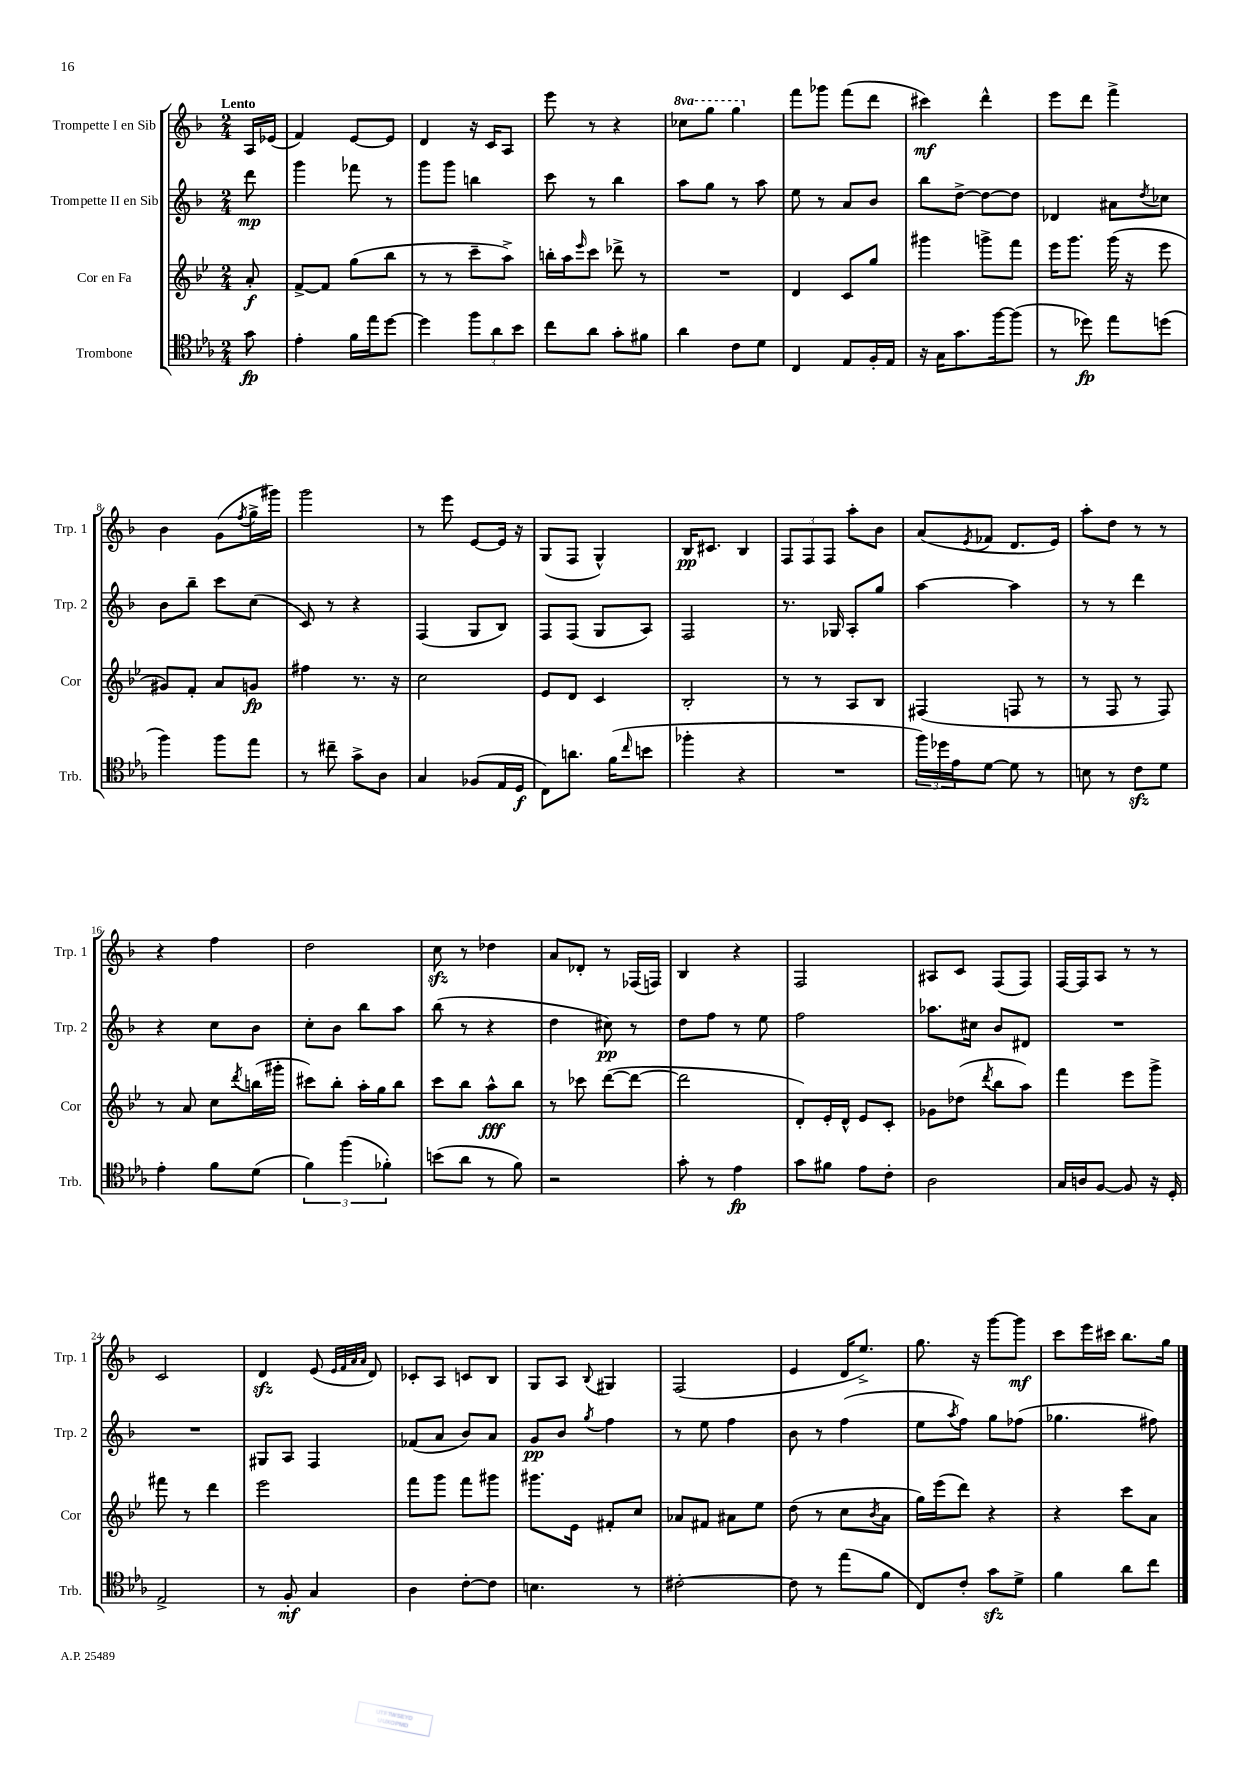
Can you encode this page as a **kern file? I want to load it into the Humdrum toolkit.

**kern	**dynam	**kern	**dynam	**kern	**dynam	**kern	**dynam
*part4	*part4	*part3	*part3	*part2	*part2	*part1	*part1
*staff4	*staff4	*staff3	*staff3	*staff2	*staff2	*staff1	*staff1
*I"Trombone	*	*I"Cor en Fa	*	*I"Trompette II en Sib	*	*I"Trompette I en Sib	*
*I'Trb.	*	*I'Cor	*	*I'Trp. 2	*	*I'Trp. 1	*
*clefC4	*	*clefG2	*	*clefG2	*	*clefG2	*
*k[b-e-a-]	*	*k[b-e-]	*	*k[b-]	*	*k[b-]	*
*M2/4	*	*M2/4	*	*M2/4	*	*M2/4	*
=	=	=	=	=	=	=	=
!	!	!	!	!	!	!LO:TX:a:B:t=Lento	!
8g\	fp	8a'/	f	8ddd\	mp	16A/LL	.
.	.	.	.	.	.	(16e-X/JJ	.
=1	=1	=1	=1	=1	=1	=1	=1
4e-'\	.	[8f^/L	.	4ggg\	.	4f/)	.
.	.	8f/J]	.	.	.	.	.
16f\LL	.	(8gg\L	.	8fff-X\	.	[8e/L	.
16ee-\J	.	.	.	.	.	.	.
[8dd\J	.	8bb-\J	.	8r	.	8e/J]	.
=2	=2	=2	=2	=2	=2	=2	=2
4dd\]	.	8r	.	8ggg\L	.	4d/	.
.	.	8r	.	8ggg\J	.	.	.
12ff\L	.	8ccc~\L	.	4bbn\	.	16r	.
.	.	.	.	.	.	16c/KL	.
12a-\	.	.	.	.	.	.	.
.	.	8aa^\J)	.	.	.	8A/J	.
12b-\J	.	.	.	.	.	.	.
=3	=3	=3	=3	=3	=3	=3	=3
8cc\L	.	16bbn'\LL	.	8ccc\	.	8eee\	.
.	.	16aa\J	.	.	.	.	.
.	.	16qqeee-/	.	.	.	.	.
8a-\J	.	8ccc\J	.	8r	.	8r	.
8g'\L	.	8ddd-X^\	.	4bb-\	.	4r	.
8f#X\J	.	8r	.	.	.	.	.
=4	=4	=4	=4	=4	=4	=4	=4
*	*	*	*	*	*	*8va	*
4a-\	.	2r	.	8aa\L	.	8ccc-X\L	.
.	.	.	.	8gg\J	.	8ggg\J	.
8c\L	.	.	.	8r	.	4ggg\	.
8d\J	.	.	.	8aa\	.	.	.
=5	=5	=5	=5	=5	=5	=5	=5
*	*	*	*	*	*	*X8va	*
4C/	.	4d/	.	8ee\	.	8fff\L	.
.	.	.	.	8r	.	8ggg-X\J	.
8E-/L	.	8c/L	.	8a/L	.	(8fff\L	.
16F'/L	.	8gg/J	.	8b-/J	.	8ddd\J	.
16E-/JJ	.	.	.	.	.	.	.
=6	=6	=6	=6	=6	=6	=6	=6
16r	.	4ggg#X\	.	8bb-\L	.	4ccc#X\)	mf
16G\KL	.	.	.	.	.	.	.
8.g\	.	.	.	[8dd^\J	.	.	.
.	.	8gggn^\L	.	8dd\L_	.	4ddd^^\	.
[16ff\k	.	.	.	.	.	.	.
(8ff\J]	.	8fff\J	.	8dd\J]	.	.	.
=7	=7	=7	=7	=7	=7	=7	=7
8r	.	16eee-\KL	.	4d-X/	.	8eee\L	.
.	.	8.ggg\J	.	.	.	.	.
8dd-X\)	fp	.	.	.	.	8ddd\J	.
8ee-\L	.	(16ggg\	.	8a#X\L	.	4fff^\	.
.	.	16r	.	.	.	.	.
.	.	.	.	8qdd/	.	.	.
(8ddn\J	.	8eee-\	.	8cc-X\J	.	.	.
!!LO:LB:g=z
=8	=8	=8	=8	=8	=8	=8	=8
4ff\)	.	8g#X/L)	.	8b-\L	.	4b-\	.
.	.	8f'/J	.	8bb-~\J	.	.	.
8ff\L	.	8a/L	.	8ccc\L	.	(8g\L	.
.	.	.	.	.	.	8qff/	.
8ee-\J	.	8gn/J	fp	(8cc\J	.	16gg^\L	.
.	.	.	.	.	.	16ggg#X\JJ)	.
=9	=9	=9	=9	=9	=9	=9	=9
8r	.	4ff#X\	.	8c/)	.	2ggg\	.
8cc#X~\	.	.	.	8r	.	.	.
8g^\L	.	8.r	.	4r	.	.	.
8A-\J	.	.	.	.	.	.	.
.	.	16r	.	.	.	.	.
=10	=10	=10	=10	=10	=10	=10	=10
4G/	.	2cc\	.	(4F/	.	8r	.
.	.	.	.	.	.	8eee\	.
(8F-X/L	.	.	.	8G/L	.	[8e/L	.
16E-/L	.	.	.	8B-/J)	.	16e/Jk]	.
16D/JJ	f	.	.	.	.	16r	.
=11	=11	=11	=11	=11	=11	=11	=11
8C\L)	.	8e-/L	.	8F/L	.	(8G/L	.
8.an\J	.	8d/J	.	(8F/J	.	8F/J	.
.	.	4c/	.	8G/L	.	4G^^/)	.
(16f\KL	.	.	.	.	.	.	.
16qqcc/	.	.	.	.	.	.	.
8bn\J	.	.	.	8A/J)	.	.	.
=12	=12	=12	=12	=12	=12	=12	=12
4ff-X'\	.	2B-'/	.	2F/	.	16B-/KL	pp
.	.	.	.	.	.	8.c#X/J	.
4r	.	.	.	.	.	4B-/	.
=13	=13	=13	=13	=13	=13	=13	=13
2r	.	8r	.	8.r	.	12F/L	.
.	.	.	.	.	.	12F/	.
.	.	8r	.	.	.	.	.
.	.	.	.	.	.	12F/J	.
.	.	.	.	16G-X/	.	.	.
.	.	8A/L	.	8A'/L	.	8aa'\L	.
.	.	8B-/J	.	8gg/J	.	8b-\J	.
=14	=14	=14	=14	=14	=14	=14	=14
24ff\LL)	.	(4F#X/	.	[4aa\	.	(8a/L	.
24dd-X\	.	.	.	.	.	.	.
24e-\J	.	.	.	.	.	.	.
.	.	.	.	.	.	8qe/	.
[8d\J	.	.	.	.	.	8f-X/J	.
8d\]	.	8Fn/	.	4aa\]	.	8.d/L	.
8r	.	8r	.	.	.	.	.
.	.	.	.	.	.	16e/Jk)	.
=15	=15	=15	=15	=15	=15	=15	=15
8Bn\	.	8r	.	8r	.	8aa'\L	.
8r	.	8F/	.	8r	.	8dd\J	.
8czz\L	.	8r	.	4ddd\	.	8r	.
8d\J	.	8F/)	.	.	.	8r	.
!!LO:LB:g=z
=16	=16	=16	=16	=16	=16	=16	=16
4e-'\	.	8r	.	4r	.	4r	.
.	.	8a/	.	.	.	.	.
8f\L	.	8cc\L	.	8cc\L	.	4ff\	.
.	.	8qddd/	.	.	.	.	.
(8d\J	.	(16bbn\L	.	8b-\J	.	.	.
.	.	16ggg#X'\JJ	.	.	.	.	.
=17	=17	=17	=17	=17	=17	=17	=17
6f\)	.	8ccc#X\L)	.	8cc'\L	.	2dd\	.
.	.	8bb-'\J	.	8b-\J	.	.	.
(6ff\	.	.	.	.	.	.	.
.	.	16aa'\LL	.	8bb-\L	.	.	.
.	.	16gg\J	.	.	.	.	.
6f-X'\)	.	.	.	.	.	.	.
.	.	8bb-\J	.	8aa\J	.	.	.
=18	=18	=18	=18	=18	=18	=18	=18
(8bn\L	.	8ccc\L	.	(8bb-\	.	8cczz\	.
8a-\J	.	8bb-\J	.	8r	.	8r	.
8r	.	8aa^^\L	fff	4r	.	4dd-X\	.
8f\)	.	8bb-\J	.	.	.	.	.
=19	=19	=19	=19	=19	=19	=19	=19
2r	.	8r	.	4dd\	.	8a/L	.
.	.	8ccc-X\	.	.	.	8d-X'/J	.
.	.	([8ddd\L	.	8cc#X\)	pp	8r	.
.	.	8ddd\J_	.	8r	.	(16F-X/LL	.
.	.	.	.	.	.	16Fn/JJ)	.
=20	=20	=20	=20	=20	=20	=20	=20
8g'\	.	2ddd\]	.	8dd\L	.	4B-/	.
8r	.	.	.	8ff\J	.	.	.
4e-\	fp	.	.	8r	.	4r	.
.	.	.	.	8ee\	.	.	.
=21	=21	=21	=21	=21	=21	=21	=21
8g\L	.	8d'/L)	.	2ff\	.	2F/	.
8f#X\J	.	16e-'/L	.	.	.	.	.
.	.	16d^^/JJ	.	.	.	.	.
8e-\L	.	8e-/L	.	.	.	.	.
8c'\J	.	8c'/J	.	.	.	.	.
=22	=22	=22	=22	=22	=22	=22	=22
2A-\	.	8g-X\L	.	8.aa-X\L	.	8A#X/L	.
.	.	(8dd-X\J	.	.	.	8c/J	.
.	.	.	.	16cc#X\Jk	.	.	.
.	.	8qddd/	.	.	.	.	.
.	.	8bb-\L	.	8b-/L	.	(8F/L	.
.	.	8aa\J)	.	8d#X/J	.	8F/J)	.
=23	=23	=23	=23	=23	=23	=23	=23
16G/LL	.	4fff\	.	2r	.	[16F/LL	.
16An/J	.	.	.	.	.	16F/J]	.
[8F/J	.	.	.	.	.	8A/J	.
8F/]	.	8eee-\L	.	.	.	8r	.
16r	.	8ggg^\J	.	.	.	8r	.
16D'/	.	.	.	.	.	.	.
!!LO:LB:g=z
=24	=24	=24	=24	=24	=24	=24	=24
2E-^/	.	8fff#X\	.	2r	.	2c/	.
.	.	8r	.	.	.	.	.
.	.	4ddd\	.	.	.	.	.
=25	=25	=25	=25	=25	=25	=25	=25
8r	.	2eee-\	.	8G#X/L	.	4dzz/	.
8F'/	mf	.	.	8A/J	.	.	.
4G/	.	.	.	4F/	.	(8e/	.
.	.	.	.	.	.	32qqe/LLL	.
.	.	.	.	.	.	32qqf/	.
.	.	.	.	.	.	32qqa/	.
.	.	.	.	.	.	32qqa/JJJ	.
.	.	.	.	.	.	8d/)	.
=26	=26	=26	=26	=26	=26	=26	=26
4A-\	.	8fff\L	.	(8f-X/L	.	8c-X'/L	.
.	.	8ggg\J	.	8a/J	.	8A/J	.
[8c'\L	.	8fff\L	.	8b-/L)	.	8cn/L	.
8c\J]	.	8ggg#X\J	.	8a/J	.	8B-/J	.
=27	=27	=27	=27	=27	=27	=27	=27
4.Bn\	.	8.ggg#X\L	.	8g/L	pp	8G/L	.
.	.	.	.	8b-/J	.	8A/J	.
.	.	16e-\Jk	.	.	.	.	.
.	.	.	.	8qgg/	.	8qqB-/	.
.	.	8f#X'/L	.	4ff\	.	4G#X/	.
8r	.	8cc/J	.	.	.	.	.
=28	=28	=28	=28	=28	=28	=28	=28
[2c#X'\	.	8a-X/L	.	8r	.	(2F/	.
.	.	8f#X/J	.	8ee\	.	.	.
.	.	8a#X\L	.	4ff\	.	.	.
.	.	8ee-\J	.	.	.	.	.
=29	=29	=29	=29	=29	=29	=29	=29
8c#\]	.	(8dd\	.	8b-\	.	4e/	.
8r	.	8r	.	8r	.	.	.
(8ee-\L	.	8cc\L	.	(4ff\	.	16d/KL	.
.	.	.	.	.	.	8.ee^/J)	.
.	.	8qb-/	.	.	.	.	.
8f\J	.	8a\J	.	.	.	.	.
=30	=30	=30	=30	=30	=30	=30	=30
8C/L)	.	16gg\LL)	.	8ee\L	.	8.gg\	.
.	.	(16eee-\J	.	.	.	.	.
.	.	.	.	8qaa/	.	.	.
8c'/J	.	8ddd\J)	.	8ff\J)	.	.	.
.	.	.	.	.	.	16r	.
8gzz\L	.	4r	.	8gg\L	.	[8ggg\L	.
8d^\J	.	.	.	(8ff-X\J	.	8ggg\J]	mf
=31	=31	=31	=31	=31	=31	=31	=31
4f\	.	4r	.	4.gg-X\	.	8ccc\L	.
.	.	.	.	.	.	16eee\L	.
.	.	.	.	.	.	16ccc#X\JJ	.
8a-\L	.	8ccc\L	.	.	.	8.bb-\L	.
8cc\J	.	8a\J	.	8ff#X\)	.	.	.
.	.	.	.	.	.	16gg\Jk	.
==	==	==	==	==	==	==	==
*-	*-	*-	*-	*-	*-	*-	*-
